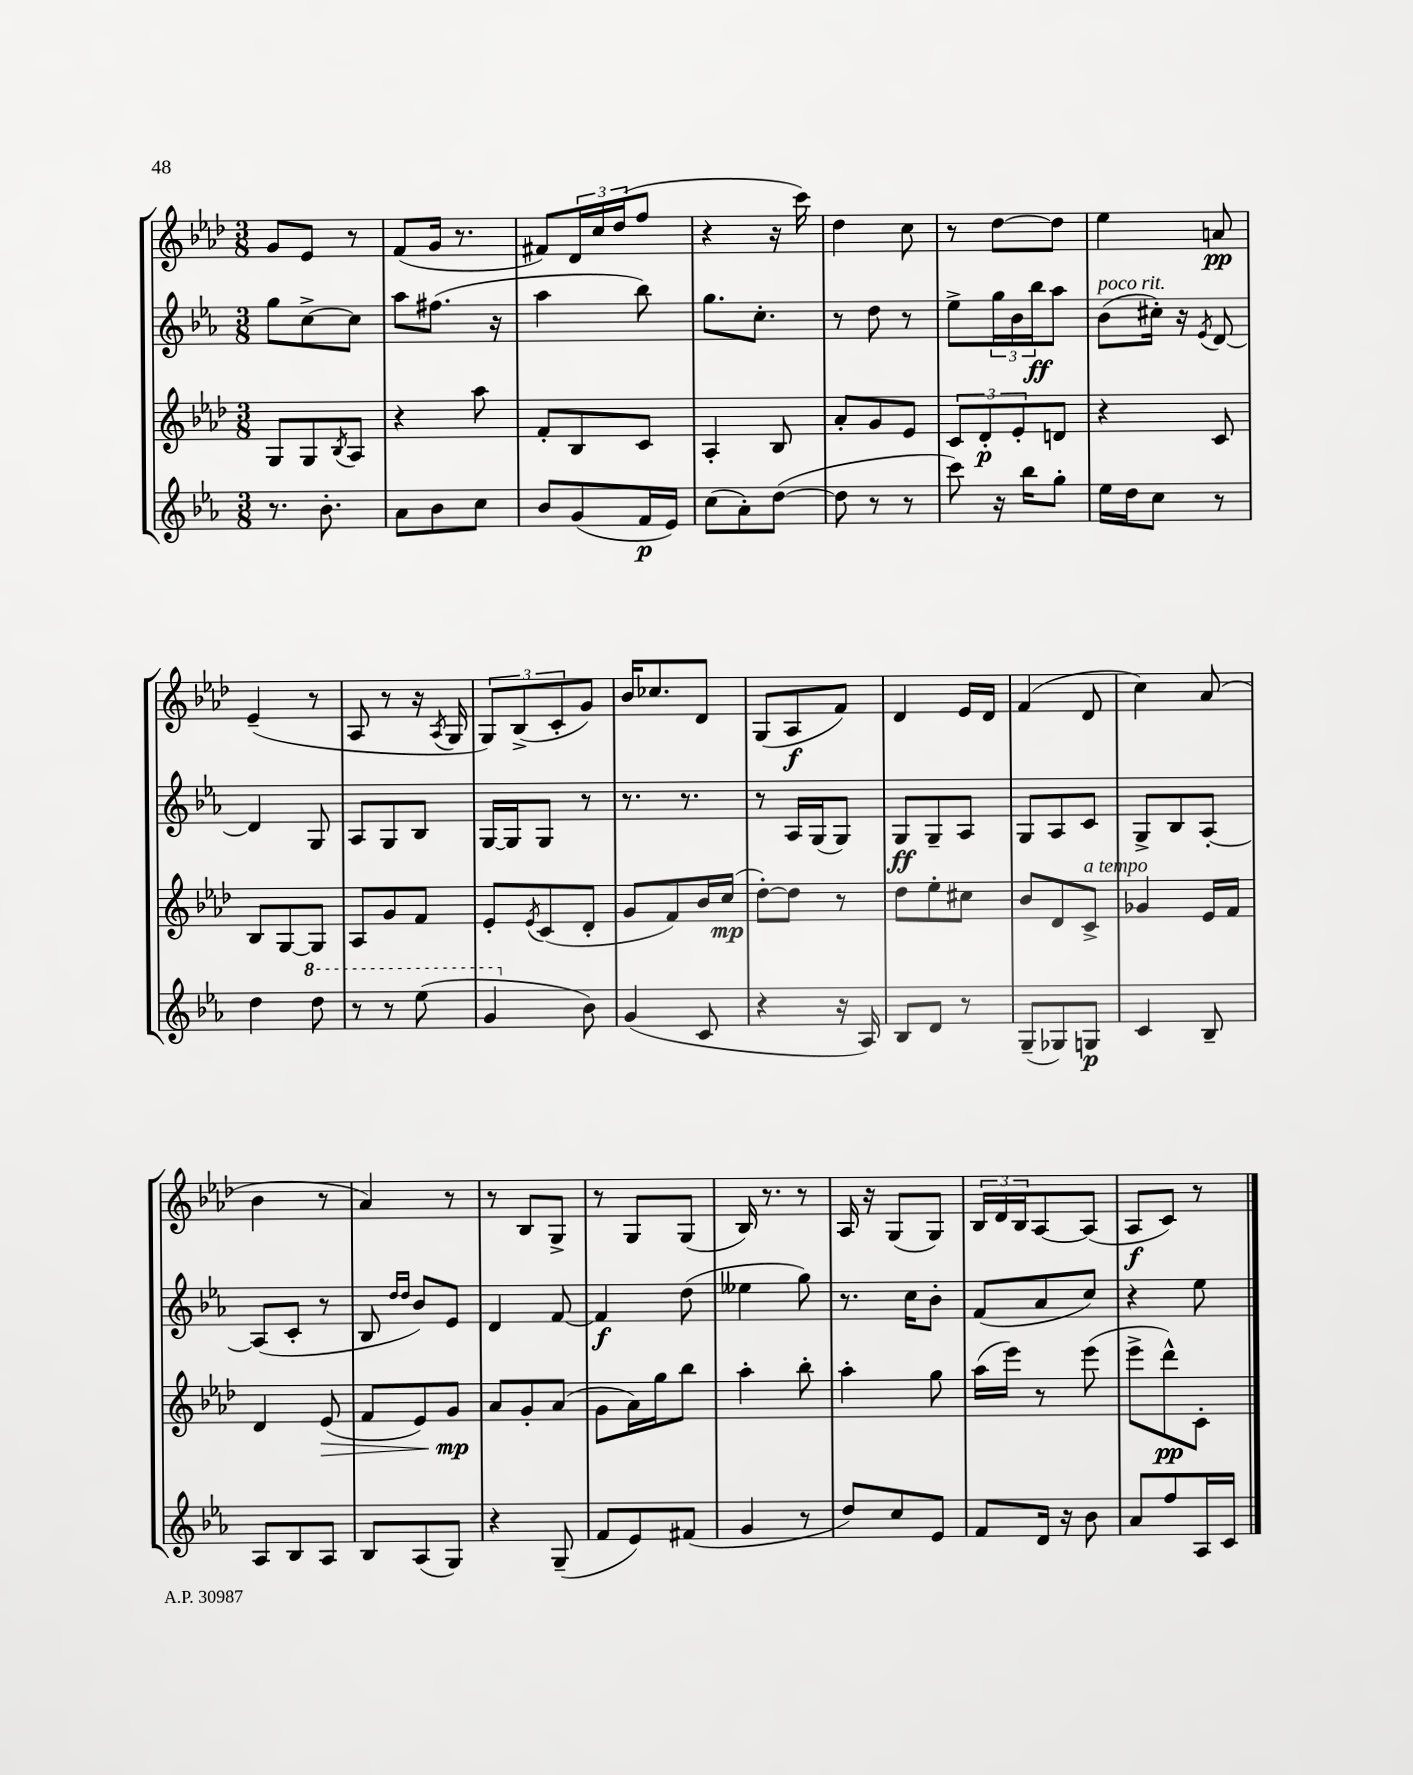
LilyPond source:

<<
\new StaffGroup <<
\new Staff = "s0" {
    \clef treble \key aes \major \numericTimeSignature \time 3/8
    g'8 ees'8 r8 |
    f'8( g'16 r8. |
    fis'8) \tuplet 3/2 { des'16 c''16 des''16( } f''8 |
    r4 r16 c'''16) |
    des''4 c''8 |
    r8 des''8~ des''8 |
    ees''4 a'8\pp |
    ees'4--( r8 |
    aes8 r8 r16 \acciaccatura { aes8 } g16 |
    \tuplet 3/2 { g8) bes8->( c'8-. } g'8) |
    bes'16 ces''8. des'8 |
    g8( aes8\f f'8) |
    des'4 ees'16 des'16 |
    f'4( des'8 |
    c''4) aes'8( |
    bes'4 r8 |
    aes'4) r8 |
    r8 bes8 g8-> |
    r8 g8 g8( |
    bes16) r8. r8 |
    aes16 r16 g8( g8) |
    \tuplet 3/2 { bes16 des'16 bes16 } aes8~ aes8( |
    aes8\f c'8) r8 \bar "|." |
}
\new Staff = "s1" {
    \clef treble \key ees \major \numericTimeSignature \time 3/8
    g''8 c''8~-> c''8 |
    aes''8 fis''8.( r16 |
    aes''4 bes''8) |
    g''8. c''8.-. |
    r8 d''8 r8 |
    ees''8-> \tuplet 3/2 { g''16 bes'16 bes''16\ff } aes''8 |
    bes'8^\markup { \italic "poco rit." }( cis''16-.) r16 \acciaccatura { ees'8 } d'8~ |
    d'4 g8 |
    aes8 g8 bes8 |
    g16~ g16 g8 r8 |
    r8. r8. |
    r8 aes16 g16( g8) |
    g8\ff g8-- aes8 |
    g8 aes8 c'8 |
    g8-> bes8 aes8~-. |
    aes8( c'8-. r8 |
    bes8 \grace { d''16 d''16 } bes'8) ees'8 |
    d'4 f'8~ |
    f'4\f d''8( |
    eeses''4 g''8) |
    r8. c''16 bes'8-. |
    f'8( aes'8 c''8) |
    r4 ees''8 \bar "|." |
}
\new Staff = "s2" {
    \clef treble \key aes \major \numericTimeSignature \time 3/8
    g8 g8 \acciaccatura { bes8 } aes8 |
    r4 aes''8 |
    f'8-. bes8 c'8 |
    aes4-. bes8 |
    aes'8-. g'8 ees'8 |
    \tuplet 3/2 { c'8 des'8-.\p ees'8-. } d'8 |
    r4 c'8 |
    bes8 g8~ g8 |
    aes8 g'8 f'8 |
    ees'8-. \acciaccatura { ees'8 } c'8( des'8-. |
    g'8 f'8) bes'16 c''16\mp( |
    des''8~-.) des''8 r8 |
    des''8 ees''8-. cis''8 |
    bes'8 des'8 c'8->^\markup { \italic "a tempo" } |
    ges'4 ees'16 f'16 |
    des'4 ees'8\>( |
    f'8 ees'8) g'8\mp\! |
    aes'8 g'8-. aes'8( |
    g'8 aes'16) g''16 bes''8 |
    aes''4-. bes''8-. |
    aes''4-. g''8 |
    aes''16( ees'''16) r8 ees'''8( |
    ees'''8-> des'''8-^\pp) c'8-. \bar "|." |
}
\new Staff = "s3" {
    \clef treble \key ees \major \numericTimeSignature \time 3/8
    r8. bes'8.-. |
    aes'8 bes'8 c''8 |
    bes'8 g'8( f'16\p ees'16) |
    c''8( aes'8-.) d''8~( |
    d''8 r8 r8 |
    c'''8) r16 bes''16 g''8-. |
    ees''16 d''16 c''8 r8 |
    d''4 \ottava #1 d'''8 |
    r8 r8 ees'''8( |
    g''4 \ottava #0 bes'8) |
    g'4( c'8 |
    r4 r16 aes16) |
    bes8 d'8 r8 |
    g8--( ges8) g8\p |
    c'4 bes8-- |
    aes8 bes8 aes8 |
    bes8 aes8( g8) |
    r4 g8--( |
    f'8 ees'8) fis'8( |
    g'4 r8 |
    d''8) c''8 ees'8 |
    f'8 d'16 r16 bes'8 |
    aes'8 f''8 aes16 c'16 \bar "|." |
}
>>
>>
\layout { \context { \Score \remove "Bar_number_engraver" } }
